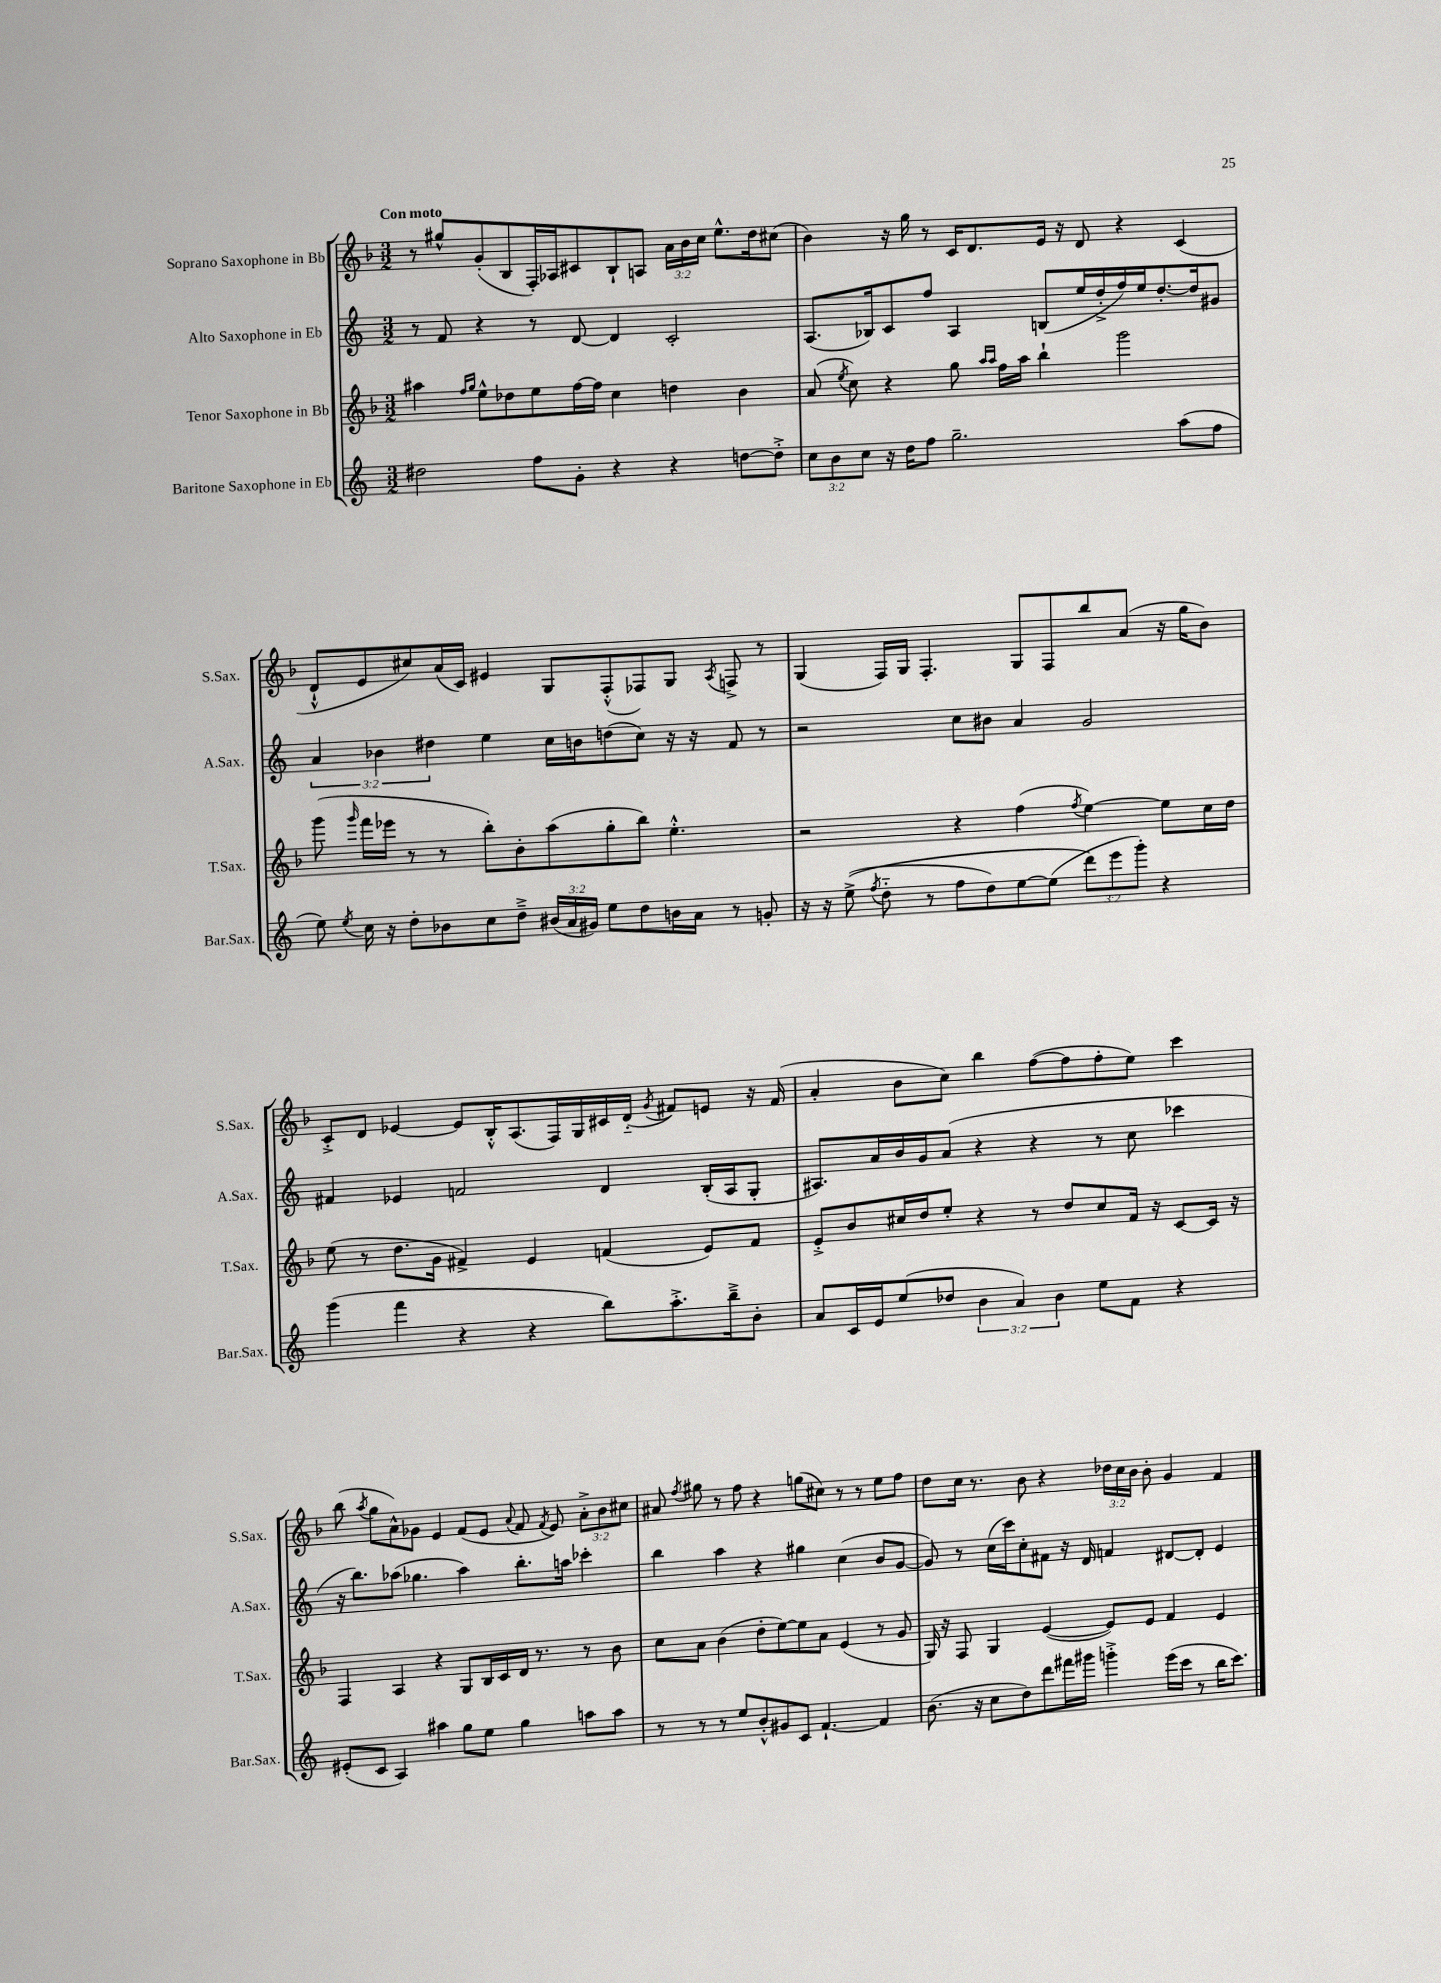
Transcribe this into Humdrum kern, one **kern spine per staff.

**kern	**kern	**kern	**kern
*staff4	*staff3	*staff2	*staff1
*clefG2	*clefG2	*clefG2	*clefG2
*k[]	*k[b-]	*k[]	*k[b-]
*M3/2	*M3/2	*M3/2	*M3/2
2dd#\	4aa#\	8r	8r
.	.	8f/	8gg#^^/L
.	16qqff/LL	.	.
.	16qqgg/JJ	.	.
.	8ee^^\L	4r	(8g'/
.	8dd-\	.	8B-/
8ff\L	8ee\	8r	16F'/L)
.	.	.	16A-/J
8g'\J	[16ff\L	[8d/	8c#/
.	16ff\]JJ	.	.
4r	4cc\	4d/]	8B-`/
.	.	.	8A/J
4r	4dd\	2c'/	24a\LL
.	.	.	24b-\
.	.	.	24cc\JJ
.	.	.	8.ee^^\L
[8dd\L	4b-\	.	.
.	.	.	16dd\k
8dd'^\]J	.	.	(8cc#\J
=	=	=	=
12cc\L	(8a/	(8.A/L	4b-\)
12b\	.	.	.
.	8qee/	.	.
.	8cc\)	.	.
12cc\J	.	.	.
.	.	16B-/k)	.
16r	4r	8c/	16r
16dd\LK	.	.	16gg\
8ff\J	.	8ff/J	8r
2.gg~\	8gg\	4A/	16c/LK
.	.	.	8.d/
.	16qqaa/LL	.	.
.	16qqaa/JJ	.	.
.	16ff\LL	.	.
.	16aa\JJ	.	.
.	4bb-`\	(8B/L	16e/Jk
.	.	.	16r
.	.	16ee/L	8d/
.	.	16dd'^/	.
.	2ggg\	16ff/)	4r
.	.	16ee/J	.
.	.	[8.dd'/	.
(8aa\L	.	.	(4c/
.	.	16dd/]k	.
8ff\J	.	8g#/J	.
=	=	=	=
8ee\)	(8ggg\	6a/	8d`^^/L
8qee/	16qqggg/	.	.
16cc\	16fff\LL	.	8e/
.	.	6b-\	.
16r	16eee-\JJ	.	.
8dd'\L	8r	.	8cc#/)
.	.	6dd#\	.
8b-\	8r	.	(16a/L
.	.	.	16c/JJ)
8cc\	8bb-'\L)	4ee\	4e#/
8dd~^\J	8b-'\	.	.
(24b#/LL	(8aa\	16cc\LL	8G/L
24a/	.	.	.
.	.	16b\J	.
24g#/JJ)	.	.	.
8ee\L	8gg'\	(8dd\	(8F'^^/
8dd\	8bb-\J)	8cc\J)	8F-/)
16b\L	4.ee'^^\	16r	8G/J
16a\JJ	.	16r	.
.	.	.	8qA/
8r	.	8f/	8F^/
8g'/	.	8r	8r
=	=	=	=
16r	2r	2r	(4G/
16r	.	.	.
&((8ee^\	.	.	.
8qff/	.	.	.
8dd'~\	.	.	16F/LL)
.	.	.	16G/JJ
8r	.	.	4.F'/
8ff\L	4r	8cc\L	.
8dd\)	.	8b#\J	.
[8ee\	(4ff\	4a/	8G/L
(8ee\]J	.	.	8F/
.	8qff/	.	.
12ddd\L&)	[4ee\)	2g/	8bb-/
12eee\	.	.	.
.	.	.	(8a/J
12ggg'\J)	.	.	.
4r	8ee\]L	.	16r
.	.	.	16gg\LK
.	16cc\L	.	8b-\J)
.	16dd\JJ	.	.
=	=	=	=
(4ggg\	(8ee\	4f#/	8c'^/L
.	8r	.	8d/J
4fff\	8.dd\L	4e-/	[4e-/
.	16g\Jk	.	.
4r	4f#^/)	2f/	8e-/]L
.	.	.	16B-'^^/K
.	.	.	(8.A/
4r	4e/	.	.
.	.	.	16F/L)
.	.	.	16G/
8bb\L)	(4f/	4d/	16c#/
.	.	.	(16d'~/JJ
.	.	.	8qg/
8.aa'^\	.	.	8f#/L)
.	8e/L)	(16B'/LL	8e/J
16bb~^\k	.	16A/J	.
8b'\J	8f/J	8G'/J	16r
.	.	.	(16f#/
=	=	=	=
8a/L	8e'^/L	8.A#/L)	4a'/
16c/L	8b-/	.	.
16e/J	.	16a/L	.
(8ee/	16cc#/L	16b/	8b-\L
.	16dd/J	16g/J	.
8dd-/J	8ee'/J	(8a/J	8cc\J)
6b\	4r	4r	4bb-\
6a/)	.	.	.
.	8r	4r	([8ff\L
6b\	.	.	.
.	8dd/L	.	8ff\]
8ee\L	8cc#/	8r	8ff'\
8f\J	16f/Jk	8cc\	8ee\J)
.	16r	.	.
4r	[8c/L	4ccc-\	4ccc\
.	16c/]Jk	.	.
.	16r	.	.
=	=	=	=
(8e#'/L	4F/	16r	(8bb-\
.	.	8.bb\L)	.
.	.	.	8qaa/
8c/J	.	.	8gg\L
4A/)	4A/	(8aa-\J	8a^^\)
.	.	4.gg-\	8g-\J
4aa#\	4r	.	4e/
8gg\L	8G/L	4aa-\)	(8f/L
8ee\J	16B-/L	.	8e/J
.	16c/	.	.
.	.	.	8qqa/
4gg\	16d/JJ	8.bb'\L	8f/
.	8.r	.	.
.	.	.	8qf/
.	.	.	8e/)
.	.	16aa\Jk	.
8aa\L	8r	4ccc-'\	12a'^\L
.	.	.	12b-\
8aa\J	8b-\	.	.
.	.	.	12cc#\J
=	=	=	=
8r	8cc\L	4bb\	8a#/
.	.	.	8qff/
8r	8a\J	.	8gg#\
8r	(4b-\	4aa\	8r
8ee/L	.	.	8ff\
8b'^^/	8dd'\L	4r	4r
8g#/	[8ee\)	.	.
8c/J	8ee\]	4gg#\	(8gg\L
[4.f`/	8a\J	.	8cc#\J)
.	(4e/	(4cc\	8r
.	.	.	8r
4f/]	8r	8b/L	8ee\L
.	8g/	[8g/J	8ff\J
=	=	=	=
(8.b\	16G/)	8g/])	8dd\L
.	16r	.	.
.	8F/	8r	16cc\Jk
16r	.	.	8.r
8cc\L	4G/	(16cc\LL	.
.	.	16ccc\J)	.
8dd\)	.	8cc'\	8b-\
8ddd\	([4e/	8f#\J	4r
16fff#\L	.	16r	.
16ggg#\JJ	.	16d/	.
4ggg'^\	8e/]L)	4f/	24dd-\LL
.	.	.	24cc\
.	.	.	24b-\JJ
.	8e/J	.	8b-'\
(16eee\LL	4f/	[8d#/L	4g/
16ccc\JJ	.	.	.
8r	.	8d#'/]J	.
16bb\LK	4e/	4e/	4f/
8.ccc\J)	.	.	.
==	==	==	==
*-	*-	*-	*-
